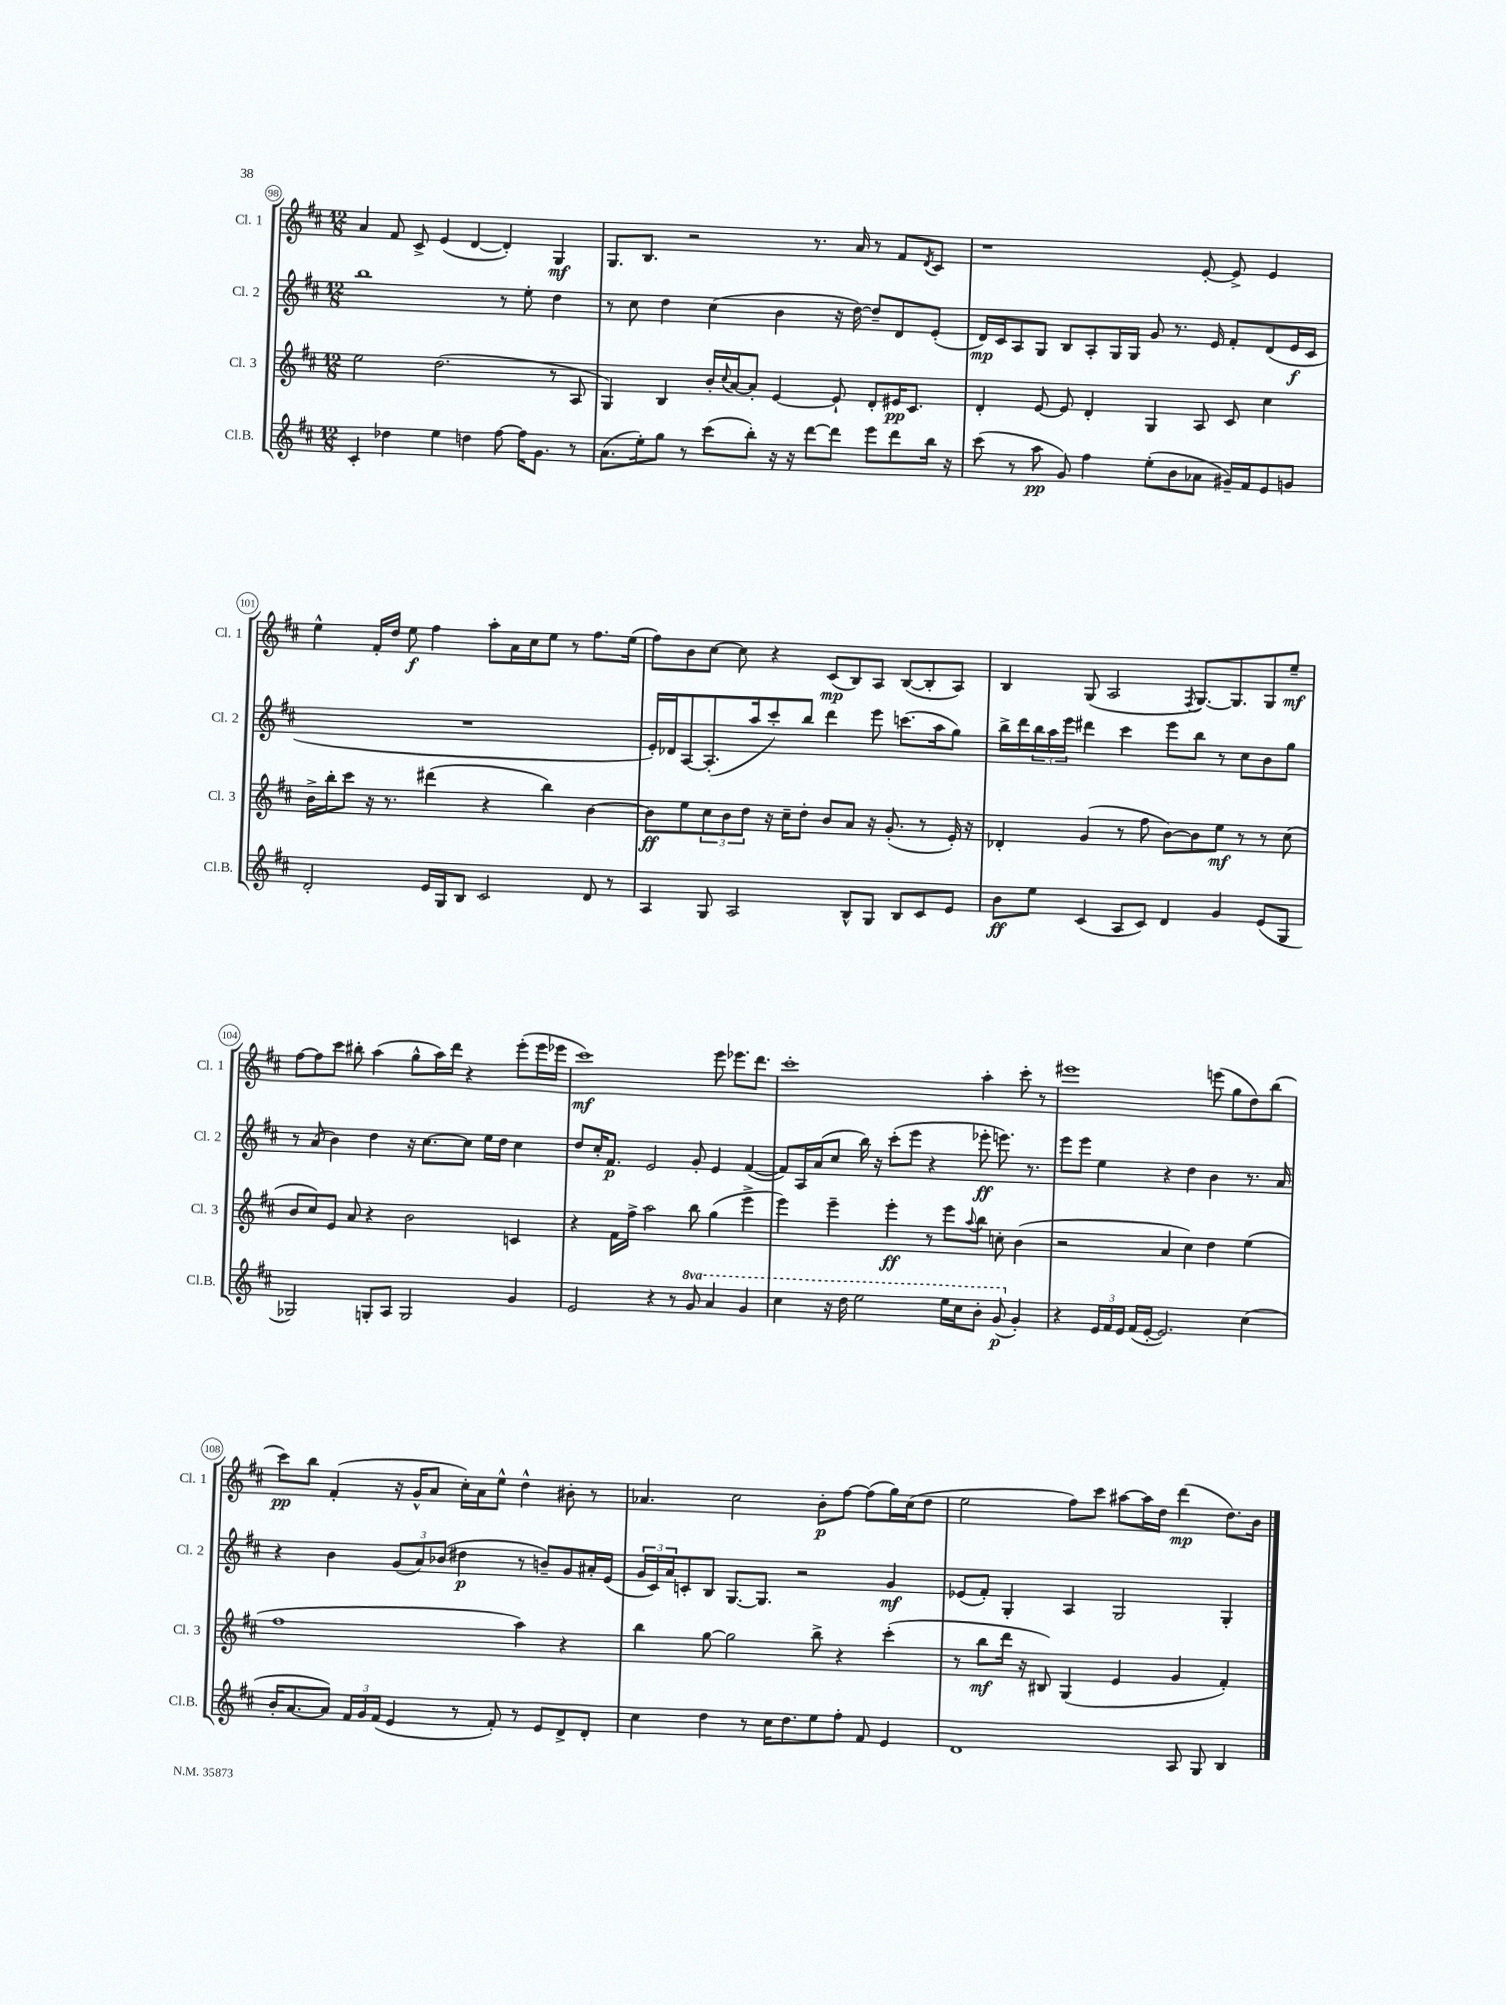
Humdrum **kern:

**kern	**kern	**kern	**kern
*staff4	*staff3	*staff2	*staff1
*clefG2	*clefG2	*clefG2	*clefG2
*k[f#c#]	*k[f#c#]	*k[f#c#]	*k[f#c#]
*M12/8	*M12/8	*M12/8	*M12/8
4c#'	2ee	1bb	4a
4dd-	.	.	8f#
.	.	.	8c#^
4ee	(2.dd	.	(4e
4dd	.	.	[4d
[8ff#	.	8r	4d'])
16ff#]	.	8ee'	.
8.g	.	.	.
.	8r	4dd	4G
8r	8A	.	.
=	=	=	=
(8.a	4G)	8r	8.G
.	.	8cc#	.
16ee')	.	.	8.B
8gg	4B	4dd	.
8r	.	.	2r
(8ccc#	16b'	(4cc#	.
.	8qqcc#	.	.
.	[16a	.	.
8bb')	8a']	.	.
16r	[4e	4b	.
16r	.	.	.
[8ddd	.	.	8.r
8ddd]	8e`]	16r	.
.	.	[16dd)	16a
8eee	8d'	8dd~]	8r
8ddd	16e#	8d	8f#
.	8.c#	.	.
.	.	.	8qd
16bb	.	(8e'	8c#
16r	.	.	.
=	=	=	=
(8ccc#	4d'	16d)	1r
.	.	16c#	.
8r	.	8A	.
8aa	[8e	8G	.
8g)	8e]	8B	.
4ff#	4d'	8A'	.
.	.	16G	.
.	.	16G	.
(8ee'	4G	8g	.
8b	.	8.r	.
8a-	8A	.	[8e'
.	.	16e	.
16g#~)	8c#	8f#'	8e^]
16f#	.	.	.
8e	4cc#	(8d	4e
8g	.	16e	.
.	.	16c#	.
=	=	=	=
2d'	16b^	1.r	4ee^^
.	16bb'	.	.
.	8ccc#	.	.
.	16r	.	16f#'
.	8.r	.	16dd
.	.	.	8ee
16e	(4ddd#	.	4ff#
16G	.	.	.
8B	.	.	.
2c#	4r	.	8aa'
.	.	.	16a
.	.	.	16cc#
.	4bb)	.	8ee
.	.	.	8r
8d	[4b	.	8.ff#
8r	.	.	.
.	.	.	(16ee
=	=	=	=
4A	8b]	16e')	8ff#)
.	.	16d-	.
.	8ee	[8A	8b
8G	12cc#	(8.A']	[8cc#
.	12b	.	.
2A	.	.	8cc#]
.	12dd	.	.
.	.	16aa	.
.	16r	8ccc#')	4r
.	16cc#~	.	.
.	8dd'	8bb	.
.	8b	4ddd	(8c#
8B^^	8a	.	8B)
8G	16r	8eee	8A
.	(8.g'	.	.
8B	.	(8.ccc	([8B
8c#	8r	.	8B']
.	.	16aa	.
8e	16e')	8gg)	8A)
.	16r	.	.
=	=	=	=
8b	4d-'	16bb^	4B
.	.	16ddd	.
8ee	.	24bb	.
.	.	24aa	.
.	.	24eee	.
(4c#	(4g	4ddd#	(8G
.	.	.	2A
8A	8r	4ccc#	.
8c#)	8ff#	.	.
4d	[8b)	8eee	.
.	.	.	8qF#
.	8b]	8bb	[8.G)
4g	8ee	8r	.
.	.	.	8.G]
.	8r	8cc#	.
(8e	8r	8b	8G
8G	(8cc#	8gg	8ee~
=	=	=	=
2G-)	8b	8r	[8ff#
.	8cc#)	(8a	8ff#]
.	8e	4b)	8ccc#
.	8a	.	8bb#'
8G'	4r	4dd	(4aa
8A	.	.	.
2G	2b	16r	8gg^^
.	.	[8.cc#	.
.	.	.	16aa)
.	.	.	16ddd
.	.	8cc#]	4r
.	.	16ee	.
.	.	16dd	.
4g	4c	4cc#	(8eee'
.	.	.	16eee
.	.	.	16eee-
=	=	=	=
2e	4r	8dd	1ccc#)
.	.	16cc#'	.
.	.	8.f#	.
.	16f#	.	.
.	16ff#^	.	.
.	2aa	2e	.
4r	.	.	.
8r	.	.	.
8gg	8bb	8g'	.
4aa	(4gg	4e	8eee
.	.	.	8.eee-
4gg	4eee^	([4f#	.
.	.	.	8.ddd
=	=	=	=
4ccc#	4eee)	8f#])	1ccc#'
.	.	16A	.
.	.	(16a	.
16r	4eee~	8cc#	.
16ddd	.	.	.
2eee	.	16bb)	.
.	.	16r	.
.	4eee'	(8ccc#'	.
.	.	8eee	.
.	8r	4r	.
16eee	8eee	.	.
16ccc#	.	.	.
.	8qqaa	.	.
8bb'	8bb	8eee-'	4aa'
(8gg	8cc'	8.eee)	.
4g')	(4b	.	8ccc#'
.	.	8.r	.
.	.	.	8r
=	=	=	=
4r	2r	8eee	1eee#
.	.	8eee	.
24e	.	4ee	.
24f#	.	.	.
24e	.	.	.
(16f#	.	.	.
[16e'	.	.	.
2.e])	4a	4r	.
.	4cc#)	4dd	.
.	4dd	4b	(8eee
.	.	.	8gg
(4cc#	(4ee	8.r	8dd)
.	.	.	(8bb
.	.	16a	.
=	=	=	=
16b'	1ff#	4r	8ccc#)
[8.a	.	.	.
.	.	.	8bb
8a])	.	4b	(4f#'
24f#	.	.	.
24g	.	.	.
(24f#	.	.	.
4e	.	(12g	16r
.	.	.	16g^^
.	.	12a)	.
.	.	.	8a
.	.	(12b-	.
8r	.	4dd#	16cc#')
.	.	.	16a
8f#')	.	.	8ee^^
8r	4aa)	8r	4dd^^
8e	.	8b~)	.
8d^	4r	8g	8b#'
8d'	.	16a#'	8r
.	.	(16e	.
=	=	=	=
4cc#	4bb	24g	4.a-
.	.	24c#)	.
.	.	24a	.
.	.	8c'	.
4dd	[8gg	8B	.
.	2gg]	[8.G	2cc#
8r	.	.	.
.	.	8.G]	.
16cc#	.	.	.
8.dd	.	.	.
.	.	2r	.
8ee	8bb^	.	8b'
8ff#'	4r	.	[8ff#
8f#	.	.	(8ff#]
4e	(4ccc#'	4g	16gg)
.	.	.	(16cc#
.	.	.	8dd
=	=	=	=
1d	8r	(8e-	2ee
.	8bb	8f#')	.
.	16ddd	4G'	.
.	16r	.	.
.	8B#)	.	.
.	(4G	4A	8ff#)
.	.	.	8ccc#
.	4e	2G	[8aa#
.	.	.	16aa#]
.	.	.	16dd
8A	4g	.	(4ddd
8G	.	.	.
4B	4f#')	4G'	8.dd)
.	.	.	16b
==	==	==	==
*-	*-	*-	*-
